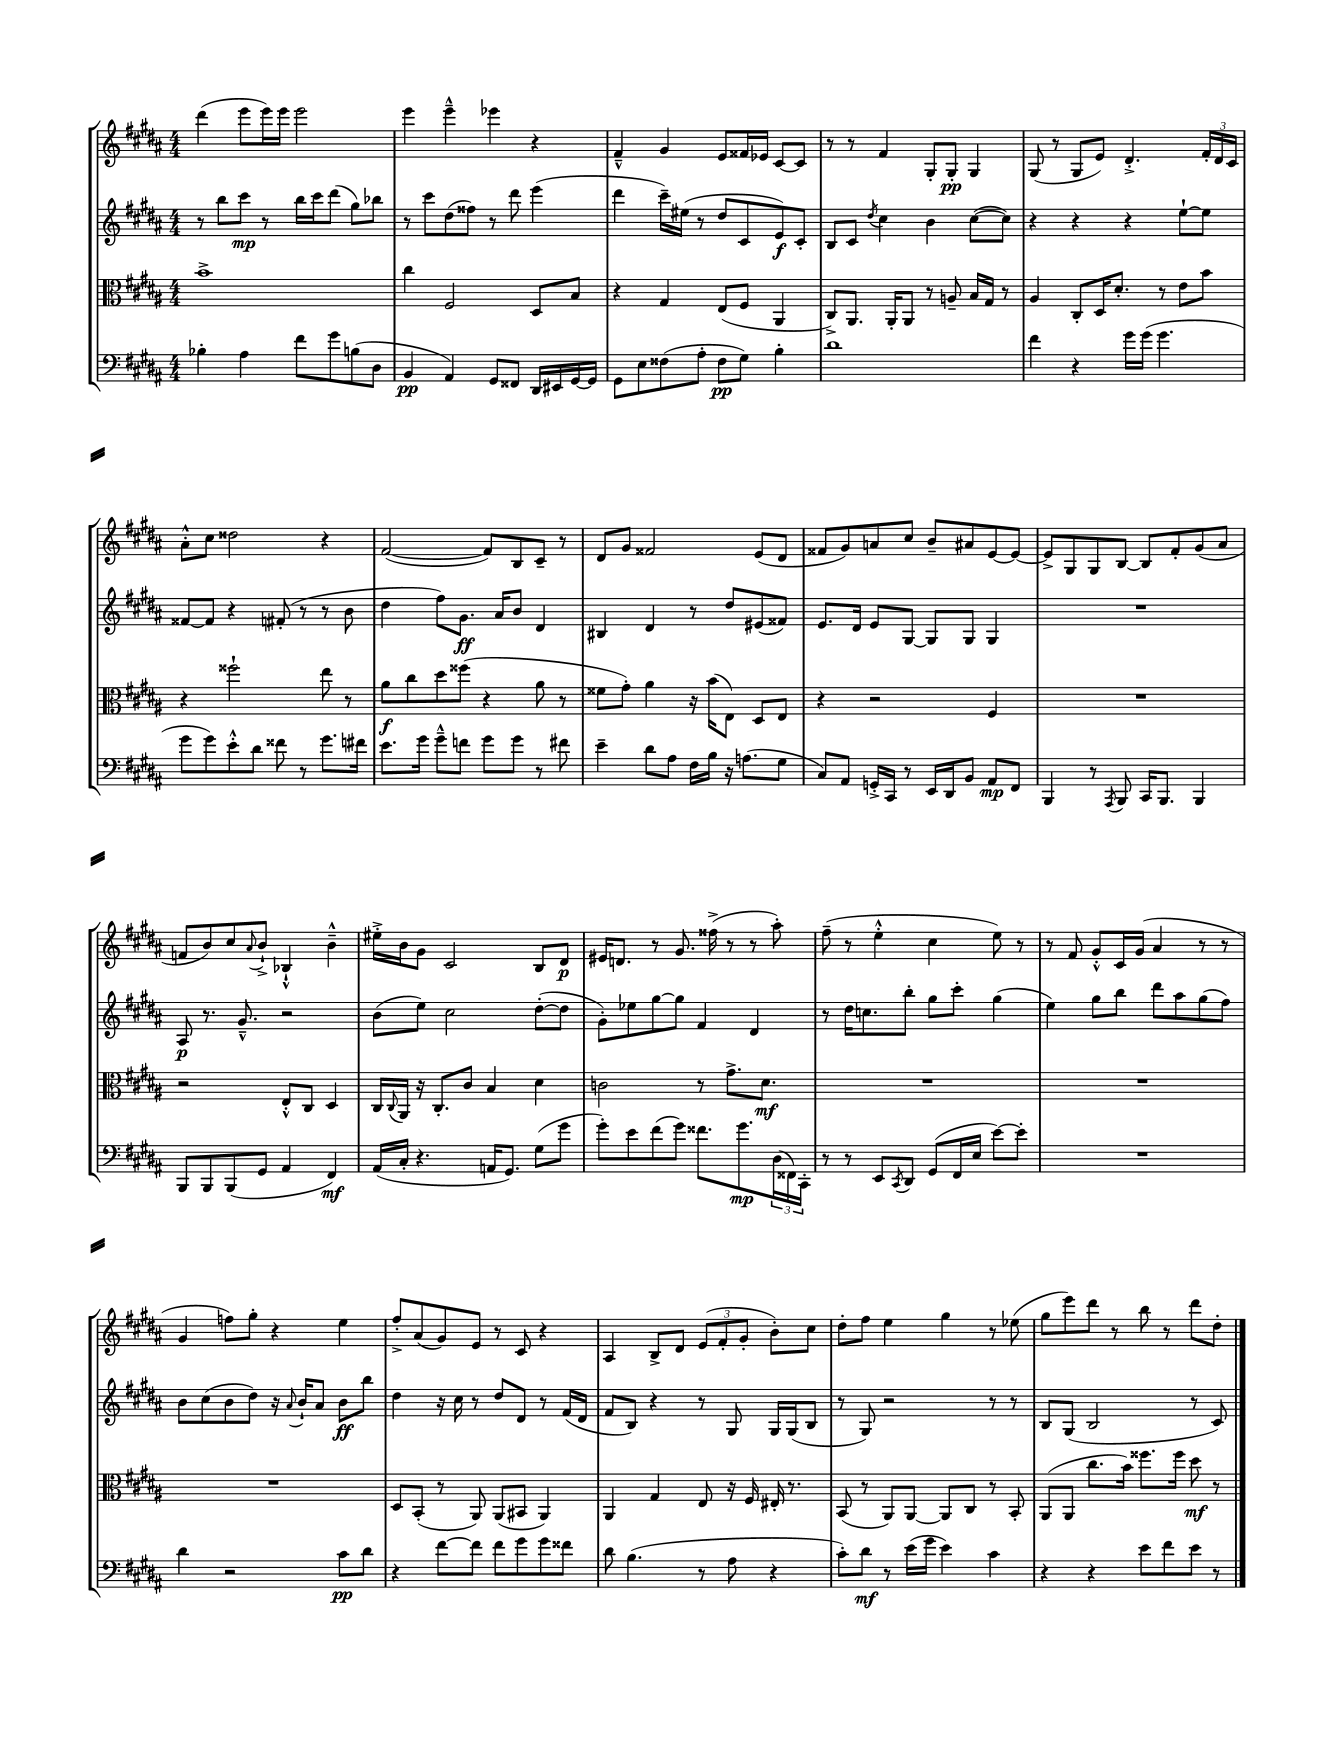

**kern	**kern	**kern	**kern
*staff4	*staff3	*staff2	*staff1
*clefF4	*clefC3	*clefG2	*clefG2
*k[f#c#g#d#a#]	*k[f#c#g#d#a#]	*k[f#c#g#d#a#]	*k[f#c#g#d#a#]
*M4/4	*M4/4	*M4/4	*M4/4
4B-'	1b^	8r	(4ddd#
.	.	8bb	.
4A#	.	8ccc#	8eee
.	.	8r	16eee)
.	.	.	16eee
8f#	.	16bb	2eee
.	.	16ccc#	.
8g#	.	(8ddd#	.
(8B	.	8gg#)	.
8D#	.	8bb-	.
=	=	=	=
4BB	4cc#	8r	4eee
.	.	8ccc#	.
4AA#)	2F#	(8dd#	4eee~^^
.	.	8ff##)	.
8GG#	.	8r	4eee-
8FF##	.	8ddd#	.
16DD#	8D#	(4eee	4r
16EE#	.	.	.
[16GG#	8B	.	.
16GG#]	.	.	.
=	=	=	=
8GG#	4r	4ddd#	4f#~^^
8E	.	.	.
(8F##	4G#	16ccc#~)	4g#
.	.	(16ee#	.
8A#'	.	8r	.
8F##	(8E	8dd#	8e
8G#)	8F#	8c#	16f##
.	.	.	16e-
4B'	4AA#	8e)	[8c#
.	.	8c#'	8c#]
=	=	=	=
1d#	8C#^)	8B	8r
.	8.AA#	8c#	8r
.	.	8qdd#	.
.	.	4cc#	4f#
.	16AA#'	.	.
.	8AA#	.	.
.	8r	4b	8G#'
.	8A~	.	8G#'
.	16B	([8cc#	4G#
.	16G#	.	.
.	8r	8cc#])	.
=	=	=	=
4f#	4A#	4r	(8G#
.	.	.	8r
4r	8C#'	4r	8G#
.	16D#	.	8e)
.	8.d#'	.	.
16g#	.	4r	4.d#'^
(16g#	.	.	.
4.g#	8r	.	.
.	8e	[8ee`	.
.	8b	8ee]	24f#'
.	.	.	24d#
.	.	.	24c#
=	=	=	=
8g#	4r	[8f##	8a#'^^
8g#)	.	8f##]	8cc#
8e'^^	2ff##`	4r	2dd##
8d#	.	.	.
8f##	.	(8f#'	.
8r	.	8r	.
8.g#	8ee	8r	4r
.	8r	8b	.
16f#	.	.	.
=	=	=	=
8.e	8a#	4dd#	([2f#
.	8cc#	.	.
16g#	.	.	.
8g#~^^	8dd#	8ff#)	.
8f	(8ff##	8.g#	.
8g#	4r	.	8f#])
.	.	16a#	.
8g#	.	8b	8B
8r	8a#	4d#	8c#~
8f#	8r	.	8r
=	=	=	=
4e~	8f##	4B#	8d#
.	8g#')	.	8g#
8d#	4a#	4d#	2f##
8A#	.	.	.
16F#	16r	8r	.
16B	(16b	.	.
16r	8E)	8dd#	.
(8.A	.	.	.
.	8D#	(8e#	(8e
8G#	8E	8f##)	8d#
=	=	=	=
8C#)	4r	8.e	8f##
8AA#	.	.	8g#)
.	.	16d#	.
16GG'^	2r	8e	8a
16CC#	.	.	.
8r	.	[8G#	8cc#
16EE	.	8G#]	8b~
16DD#	.	.	.
8BB	.	8G#	8a#
8AA#	4F#	4G#	[8e
8FF#	.	.	8e_
=	=	=	=
4BBB	1r	1r	8e^]
.	.	.	8G#
8r	.	.	8G#
8qAAA#	.	.	.
8BBB	.	.	[8B
16CC#	.	.	8B]
8.BBB	.	.	.
.	.	.	8f#'
4BBB	.	.	(8g#
.	.	.	8a#
=	=	=	=
8BBB	2r	8A#	8f
8BBB	.	8.r	8b)
(8BBB	.	.	8cc#
.	.	8.g#~^^	.
.	.	.	8qqa#
8GG#	.	.	8b`^
4AA#	8E'^^	2r	4B-`^^
.	8C#	.	.
4FF#)	4D#	.	4b~^^
=	=	=	=
(16AA#	16C#	(8b	16ee#'^
.	8qqC#	.	.
16C#'	16AA#	.	16b
4.r	16r	8ee)	8g#
.	8.C#'	.	.
.	.	2cc#	2c#
.	8c#	.	.
16AA	4B	.	.
8.GG#)	.	.	.
(8G#	4d#	([8dd#'	8B
8g#	.	8dd#]	8d#
=	=	=	=
8g#')	2c	8g#')	16e#
.	.	.	8.d
8e	.	8ee-	.
(8f#	.	[8gg#	8r
8g#)	.	8gg#]	8.g#
8.f##	8r	4f#	.
.	.	.	(16ff##^
.	8.g#^	.	8r
8.g#	.	.	.
.	.	4d#	8r
.	8.d#	.	.
(24D#	.	.	8aa#')
24FF##)	.	.	.
24CC#'	.	.	.
=	=	=	=
8r	1r	8r	(8ff#~
8r	.	16dd#	8r
.	.	8.cc	.
8EE	.	.	4ee'^^
8qCC#	.	.	.
8DD#	.	8bb'	.
(8GG#	.	8gg#	4cc#
16FF#	.	8ccc#'	.
16E	.	.	.
[8e)	.	(4gg#	8ee)
8e']	.	.	8r
=	=	=	=
1r	1r	4ee)	8r
.	.	.	8f#
.	.	8gg#	8g#'^^
.	.	8bb	16c#
.	.	.	(16g#
.	.	8ddd#	4a#
.	.	8aa#	.
.	.	(8gg#	8r
.	.	8ff#)	8r
=	=	=	=
4d#	1r	8b	4g#
.	.	(8cc#	.
2r	.	8b	8ff)
.	.	8dd#)	8gg#'
.	.	16r	4r
.	.	8qqa#	.
.	.	16b`	.
.	.	8a#	.
8c#	.	8b	4ee
8d#	.	8bb	.
=	=	=	=
4r	8D#	4dd#	8ff#'^
.	(8BB'	.	(8a#
[8f#	8r	16r	8g#)
.	.	16cc#	.
8f#]	8AA#)	8r	8e
8f#	(8AA#	8dd#	8r
8g#	8BB#	8d#	8c#
8g#	4AA#)	8r	4r
8f##	.	(16f#	.
.	.	16d#	.
=	=	=	=
8d#	4AA#	8f#	4A#
(4.B	.	8B)	.
.	4G#	4r	8B^
.	.	.	8d#
8r	8E	8r	(12e
.	.	.	12f#'
8A#	16r	8G#	.
.	.	.	12g#'
.	16F#	.	.
4r	16E#'	16G#	8b')
.	8.r	(16G#	.
.	.	8B	8cc#
=	=	=	=
8c#')	(8BB	8r	8dd#'
8d#	8r	8G#)	8ff#
8r	8AA#)	2r	4ee
(16e	[8AA#	.	.
16g#	.	.	.
4e)	8AA#]	.	4gg#
.	8C#	.	.
4c#	8r	8r	8r
.	8BB'	8r	(8ee-
=	=	=	=
4r	(8AA#	8B	8gg#
.	8AA#	(8G#	8eee)
4r	8.cc#	2B	8ddd#
.	.	.	8r
.	16b)	.	.
8e	8.ff##	.	8bb
8f#	.	.	8r
.	16ff##	.	.
8e	8dd#	8r	8ddd#
8r	8r	8c#)	8dd#'
==	==	==	==
*-	*-	*-	*-
